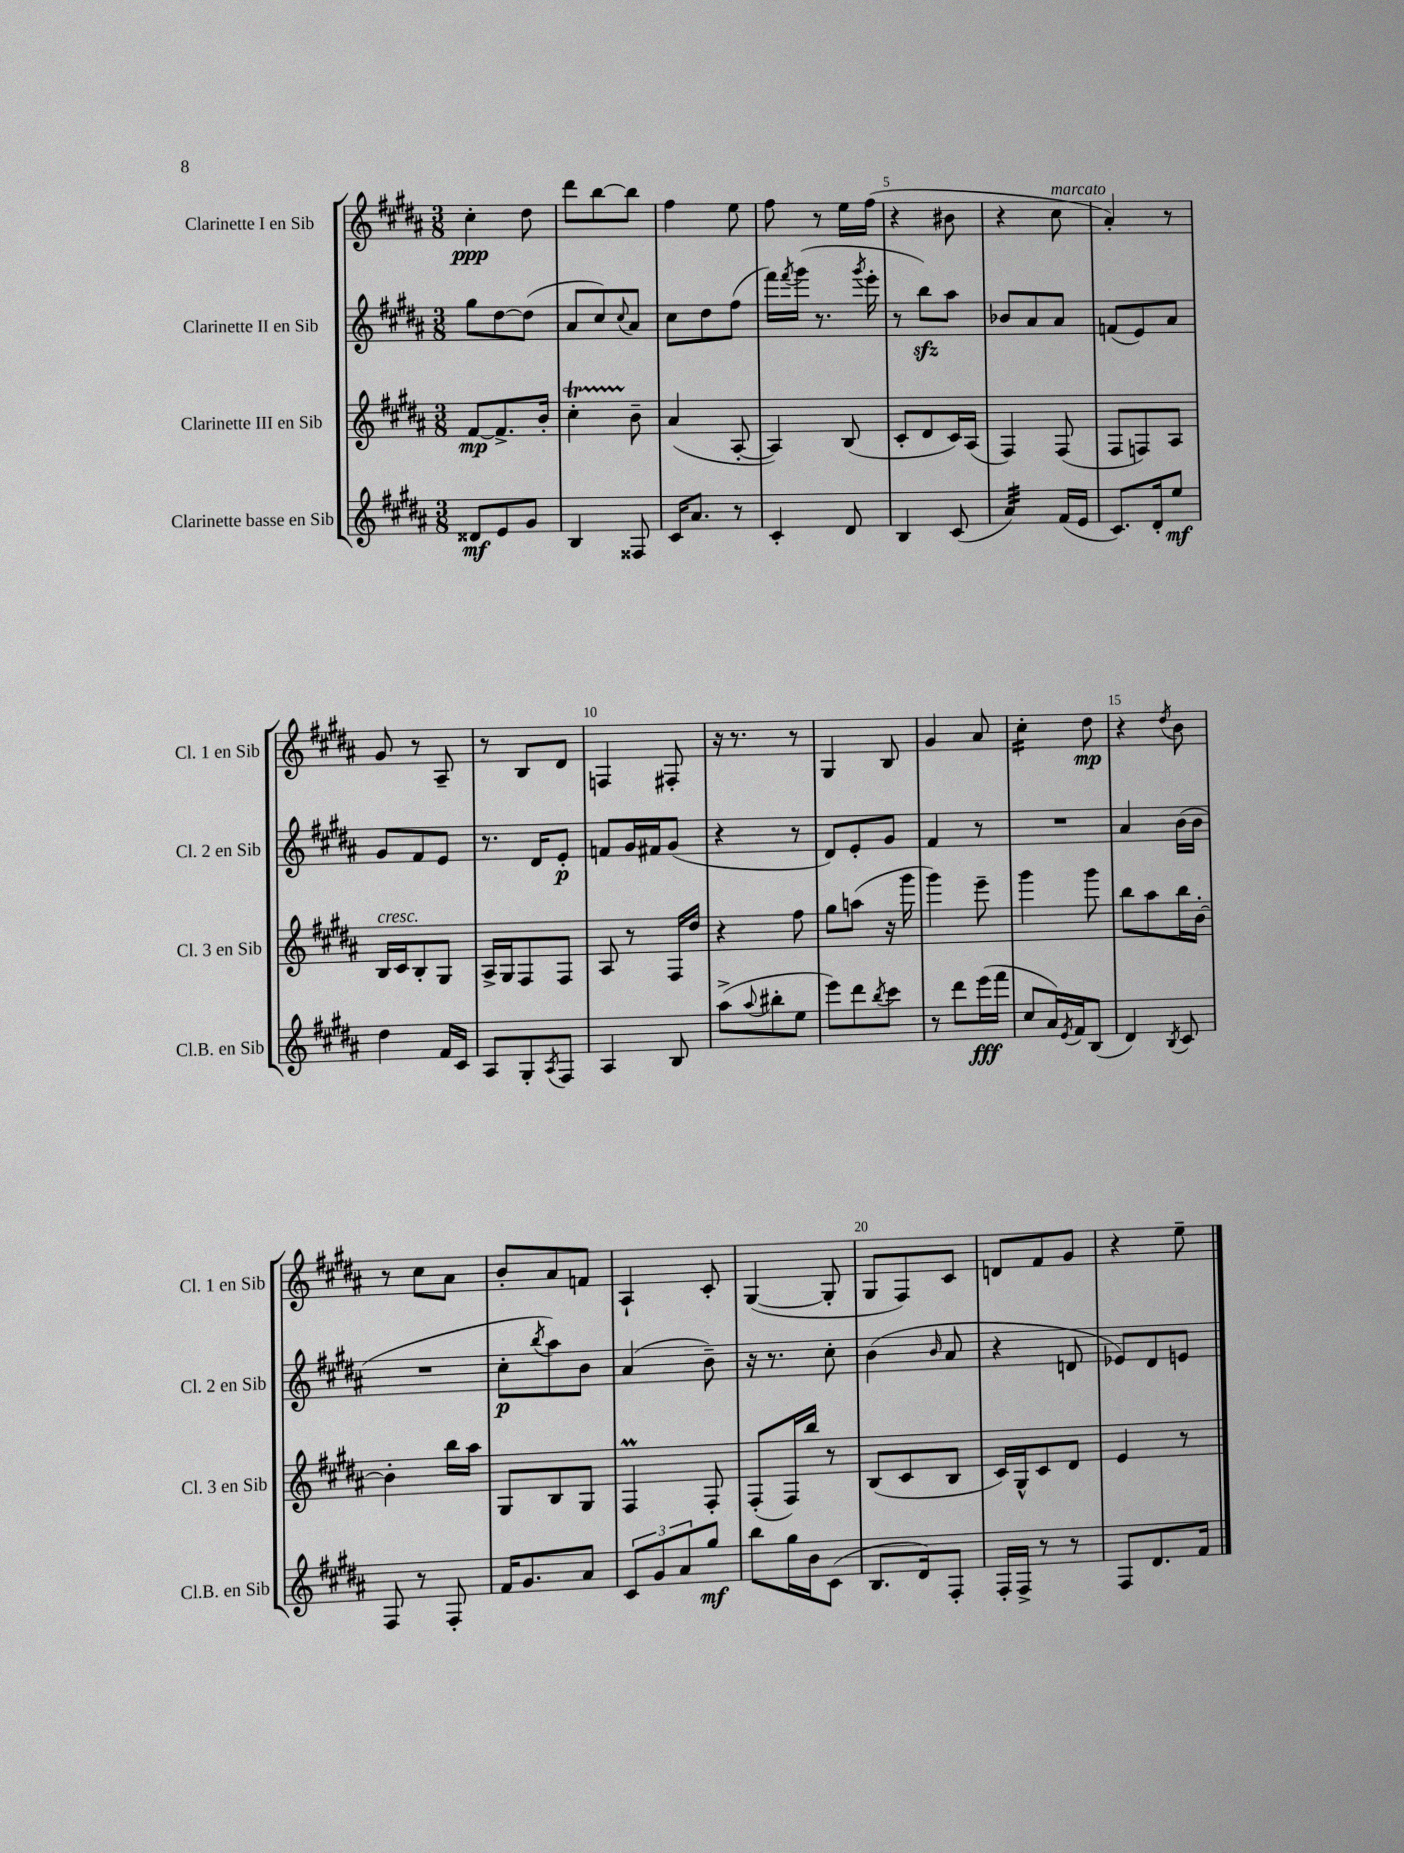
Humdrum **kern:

**kern	**kern	**kern	**kern
*staff4	*staff3	*staff2	*staff1
*clefG2	*clefG2	*clefG2	*clefG2
*k[f#c#g#d#a#]	*k[f#c#g#d#a#]	*k[f#c#g#d#a#]	*k[f#c#g#d#a#]
*M3/8	*M3/8	*M3/8	*M3/8
8d##	[8f#	8gg#	4cc#'
8e	8.f#^]	[8dd#	.
8g#	.	(8dd#]	8dd#
.	16b'	.	.
=	=	=	=
4B	4cc#'	8a#	8ddd#
.	.	8cc#)	[8bb
.	.	8qqcc#	.
8F##	8b~	8a#	8bb]
=	=	=	=
16c#	(4a#	8cc#	4ff#
8.a#	.	.	.
.	.	8dd#	.
8r	[8A#'	(8ff#	8ee
=	=	=	=
4c#'	4A#])	16fff#)	8ff#
.	.	8qfff#	.
.	.	(16ggg#	.
.	.	8.r	8r
8d#	(8B	.	16ee
.	.	8qggg#	.
.	.	16eee'	(16ff#
=	=	=	=
4B	8c#'	8r	4r
.	8d#	8bb)	.
(8c#	16c#)	8aa#	8b#
.	(16A#	.	.
=	=	=	=
4a#)	4F#)	8b-	4r
.	.	8a#	.
(16f#	(8F#	8a#	8cc#
16e	.	.	.
=	=	=	=
8.c#)	8F#	(8f	4a#')
.	8F)	8e)	.
16d#'	.	.	.
8ee	8A#	8a#	8r
=	=	=	=
4dd#	16B	8g#	8g#
.	16c#	.	.
.	8B'	8f#	8r
16f#	8G#	8e	8A#~
16c#	.	.	.
=	=	=	=
8A#	16A#^	8.r	8r
.	16G#	.	.
8G#'	8F#	.	8B
.	.	16d#	.
8qA#	.	.	.
8F#	8F#	8e'	8d#
=	=	=	=
4A#	8A#	8f	4F
.	8r	16g#	.
.	.	16f#	.
8B	16F#	(8g#	8F#'
.	16dd#	.	.
=	=	=	=
(8aa#^	4r	4r	16r
.	.	.	8.r
8qqaa#	.	.	.
8bb#'	.	.	.
8ee	8ff#	8r	8r
=	=	=	=
8eee)	8gg#	8d#)	4G#
8ddd#	(8aa	8e'	.
8qbb	.	.	.
8ccc#	16r	8g#	8B
.	16ggg#	.	.
=	=	=	=
8r	4ggg#)	4f#	4g#
8ddd#	.	.	.
(16eee	8eee~	8r	8a#
16fff#	.	.	.
=	=	=	=
8cc#	4ggg#	4.r	4cc#'
16a#)	.	.	.
8qe	.	.	.
16f#	.	.	.
(8B	8ggg#	.	8dd#
=	=	=	=
4d#)	8bb	4a#	4r
.	8aa#	.	.
8qB	.	.	8qdd#
8c#	16bb	(16b	8b
.	[16b'	16b	.
=	=	=	=
8F#	4b']	4.r	8r
8r	.	.	8cc#
8F#'	16bb	.	8a#
.	16aa#	.	.
=	=	=	=
16f#	8G#	8cc#'	8b'
8.g#	.	.	.
.	.	8qbb	.
.	8B	8aa#)	8a#
8a#	8G#	8b	8f
=	=	=	=
12c#	4F#	(4a#	4A#`
12g#	.	.	.
12a#	.	.	.
8gg#	8F#'	8b~)	8c#'
=	=	=	=
8bb	(8F#'	16r	([4G#
.	.	8.r	.
16gg#	16F#)	.	.
16b	16bb	.	.
(8c#	8r	8cc#'	8G#']
=	=	=	=
8.B	(8B	(4b	8G#
.	8c#	.	8F#)
16d#)	.	.	.
.	.	16qqb	.
8F#'	8B	8a#	8c#
=	=	=	=
16F#'	16c#)	4r	8d
16F#^	16G#^^	.	.
8r	8c#	.	8f#
8r	8d#	8d	8g#
=	=	=	=
8F#	4e	8e-)	4r
8.d#	.	8d#	.
.	8r	8e	8ee~
16f#	.	.	.
==	==	==	==
*-	*-	*-	*-
